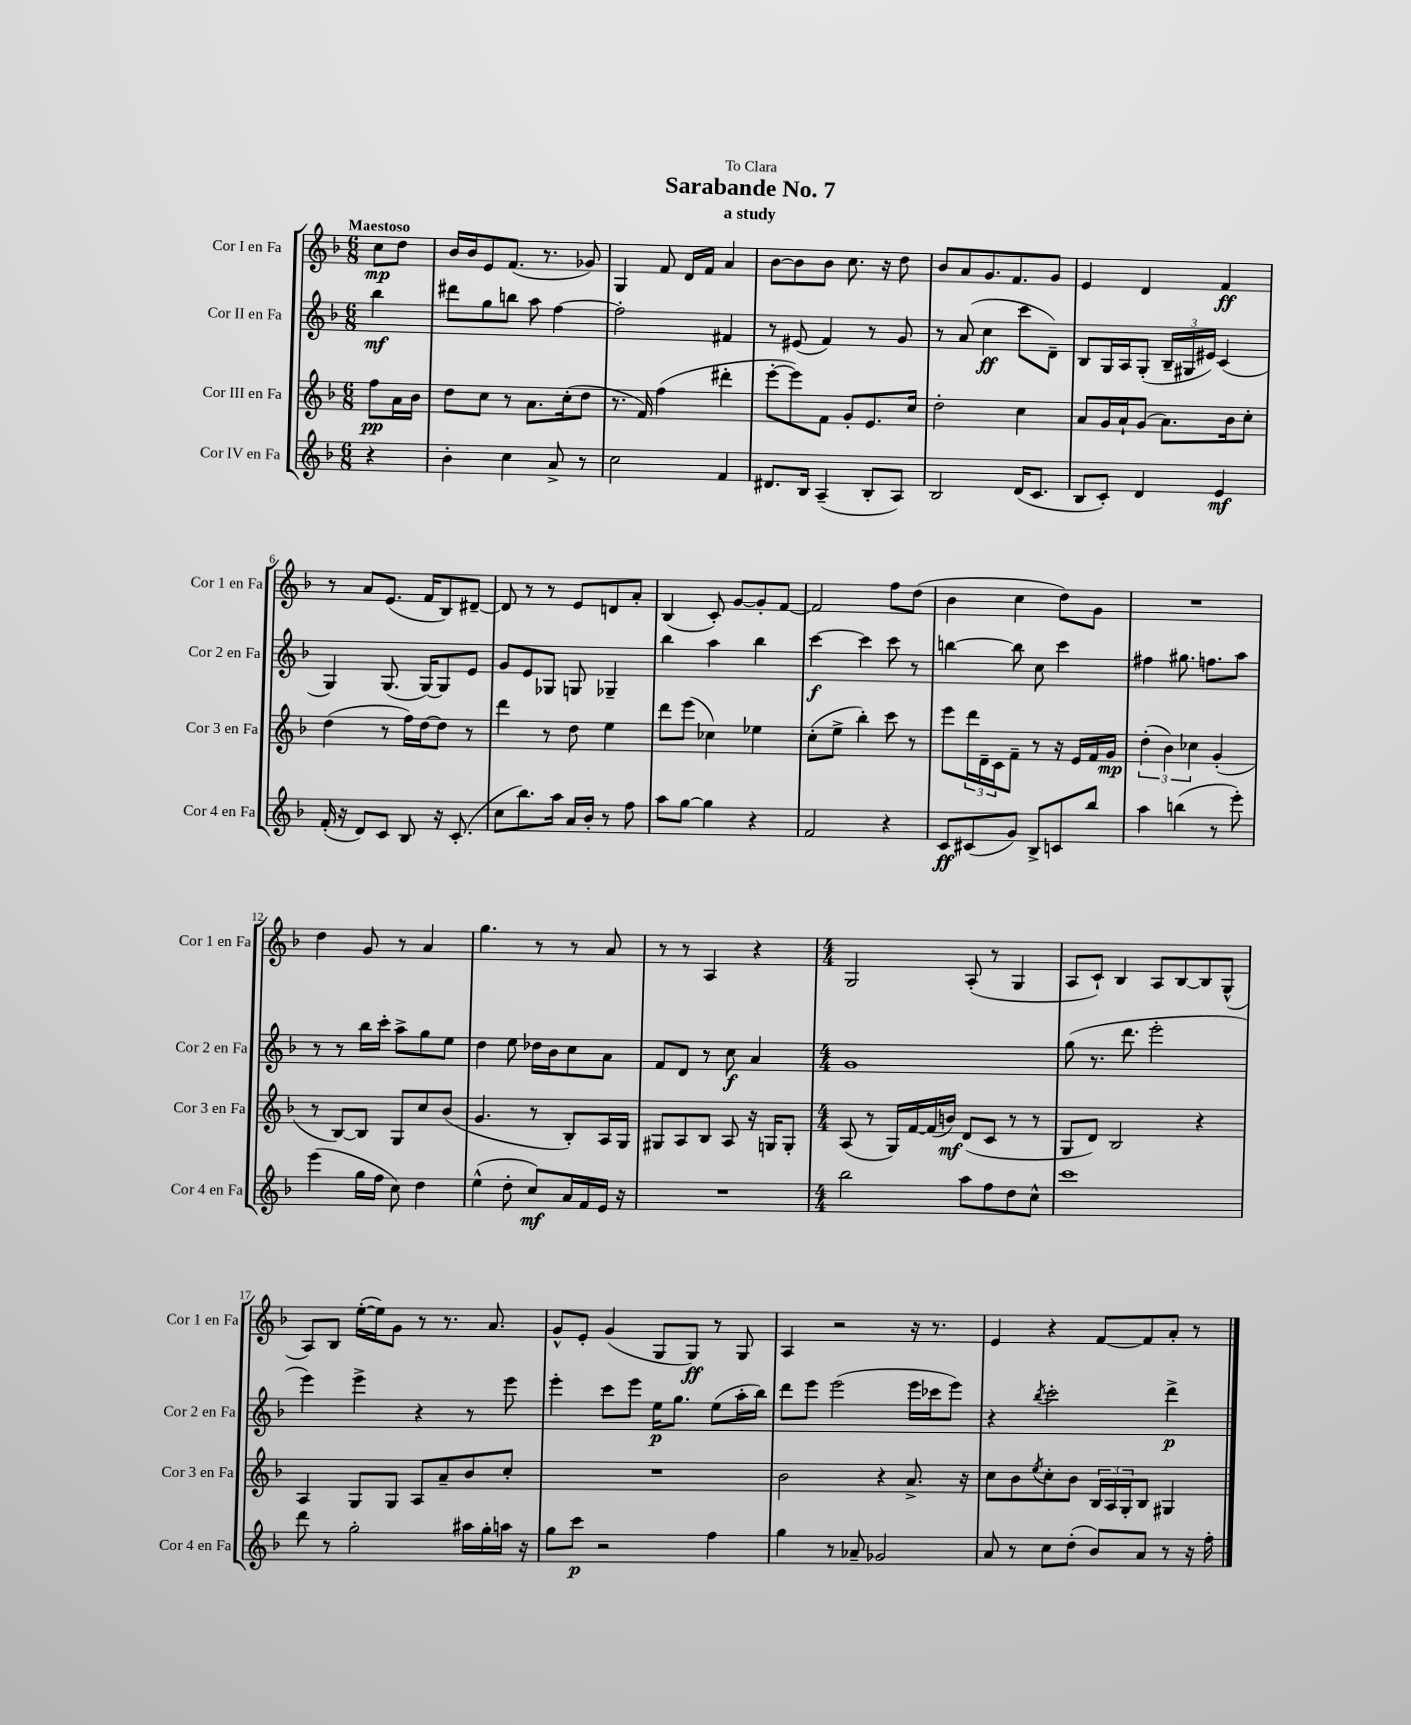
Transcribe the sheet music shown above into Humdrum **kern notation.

**kern	**kern	**kern	**kern
*staff4	*staff3	*staff2	*staff1
*clefG2	*clefG2	*clefG2	*clefG2
*k[b-]	*k[b-]	*k[b-]	*k[b-]
*M6/8	*M6/8	*M6/8	*M6/8
4r	8ff	4bb-	8cc
.	16a	.	8dd
.	16b-	.	.
=	=	=	=
4b-'	8dd	8ddd#	16b-
.	.	.	16b-
.	8cc	8gg	8e
4cc	8r	8bb	(8.f
.	8.a	8aa	.
.	.	.	8.r
8a^	.	[4ff	.
.	(16cc'	.	.
8r	8dd	.	8g-)
=	=	=	=
2cc	8.r	2ff']	4G
.	16f)	.	.
.	(4ff	.	8f
.	.	.	16d
.	.	.	16f
4f	4ddd#'	4f#	4a
=	=	=	=
8.d#	[8eee'	8r	[8b-
.	8eee])	(8e#	8b-]
16B-	.	.	.
(4A~	8f	4f)	8b-
.	8g'	.	8.cc
8B-'	8.e	8r	.
.	.	.	16r
8A)	.	8g	8dd
.	16cc	.	.
=	=	=	=
2B-	2dd'	8r	8b-
.	.	(8a	8a
.	.	4cc	8.g
.	.	.	8.f
(16d	4cc	8ccc	.
8.c	.	.	.
.	.	8d~)	8g
=	=	=	=
8B-	8a	8B-	4e
8c')	16g	16G	.
.	16a`	16A	.
4d	(8g	(8G'	4d
.	8.a)	24B-~	.
.	.	24G#	.
.	.	24e#)	.
4e	.	(4c	4f
.	16b-	.	.
.	8cc'	.	.
=	=	=	=
(16f'	(4dd	4G)	8r
16r	.	.	.
8d)	.	.	8a
8c	8r	(8.G	(8.e
8B-	16ff)	.	.
.	[16dd	[16G)	16f
16r	8dd]	8G]	8B-)
(8.c'	.	.	.
.	8r	8e	[8d#~
=	=	=	=
8cc	4ddd	8g	8d#]
8.bb-)	.	8e	8r
.	8r	8G-	8r
16aa	.	.	.
16a	8dd	8G	8e
16b-'	.	.	.
8r	4ee	4G-~	8d
8ff	.	.	8a'
=	=	=	=
8aa	8ddd	4bb-	(4B-
[8gg	(8eee	.	.
4gg]	4cc-)	4aa	8c')
.	.	.	[8g
4r	4ee-	4bb-	8g']
.	.	.	[8f
=	=	=	=
2f	(8cc'	[4ccc	2f]
.	8ee^	.	.
.	4bb-')	4ccc]	.
4r	8ccc	8ccc	8ff
.	8r	8r	(8dd
=	=	=	=
8c	8eee	[4bb	4b-
(8c#	24ddd	.	.
.	24d~	.	.
.	24c	.	.
8g)	8f~	8bb]	4cc
8B-^	8r	8cc	.
8c	16r	4ccc	8dd)
.	16e	.	.
8bb-	16f	.	8g
.	16g	.	.
=	=	=	=
4aa	(6dd'	4ff#	2.r
.	6b-)	.	.
(4bb	.	8.gg#	.
.	6cc-	.	.
.	.	8.ff	.
8r	(4g'	.	.
8eee')	.	8aa	.
=	=	=	=
(4eee	8r	8r	4dd
.	[8B-)	8r	.
16gg	8B-]	16bb-	8g
16ff	.	16ccc'	.
8cc)	8G	8aa^	8r
4dd	8cc	8gg	4a
.	(8b-	8ee	.
=	=	=	=
(4ee^^	4.g	4dd	4.gg
8dd'	.	8ee	.
8cc)	8r	16dd-	8r
.	.	16b-	.
16a	8B-')	8cc	8r
16f	.	.	.
16e	16A	8a	8a
16r	16G	.	.
=	=	=	=
2.r	8G#	8f	8r
.	8A	8d	8r
.	8B-	8r	4A
.	8A	8cc	.
.	16r	4a	4r
.	16G	.	.
.	8G'	.	.
=	=	=	=
*M4/4	*M4/4	*M4/4	*M4/4
2bb-	(8A	1g	2G
.	8r	.	.
.	16G)	.	.
.	[16f	.	.
.	(16f]	.	.
.	16b)	.	.
8aa	(8d	.	(8A'
8ff	8c	.	8r
8dd	8r	.	4G
8cc^^	8r	.	.
=	=	=	=
1ccc	8G	(8gg	8A
.	8d)	8.r	8c`)
.	2B-	.	4B-
.	.	8.ddd	.
.	.	2eee'	8A
.	.	.	[8B-
.	4r	.	8B-]
.	.	.	(8G^^
=	=	=	=
8ddd	4A	4eee)	8A)
8r	.	.	8B-
2gg'	8G	4eee^	([16ee'
.	.	.	16ee])
.	8G	.	8g
.	8A	4r	8r
.	8a~	.	8.r
16aa#	8b-	8r	.
16gg'	.	.	8.a
16aa	8cc'	8eee	.
16r	.	.	.
=	=	=	=
8gg	1r	4eee'	8g^^
8ccc	.	.	8e'
2r	.	8ccc	(4g
.	.	8eee	.
.	.	16ee	8G
.	.	8.gg	.
.	.	.	8G)
4ff	.	(8ee	8r
.	.	16aa'	8G
.	.	16bb-)	.
=	=	=	=
4gg	2b-	8ddd	4A
.	.	8eee	.
8r	.	(2eee	2r
8a-~	.	.	.
2g-	4r	.	.
.	8.a^	16eee	16r
.	.	16ccc-	8.r
.	.	8eee)	.
.	16r	.	.
=	=	=	=
8a	8cc	4r	4e
8r	8b-	.	.
.	8qee	8qbb-	.
8cc	8cc'	2ccc'	4r
(8dd'	8b-	.	.
8b-)	24B-	.	[8f
.	24A	.	.
.	24G'	.	.
8a	8B-	.	8f]
8r	4G#	4ddd^	8a'
16r	.	.	8r
16ff'	.	.	.
==	==	==	==
*-	*-	*-	*-
